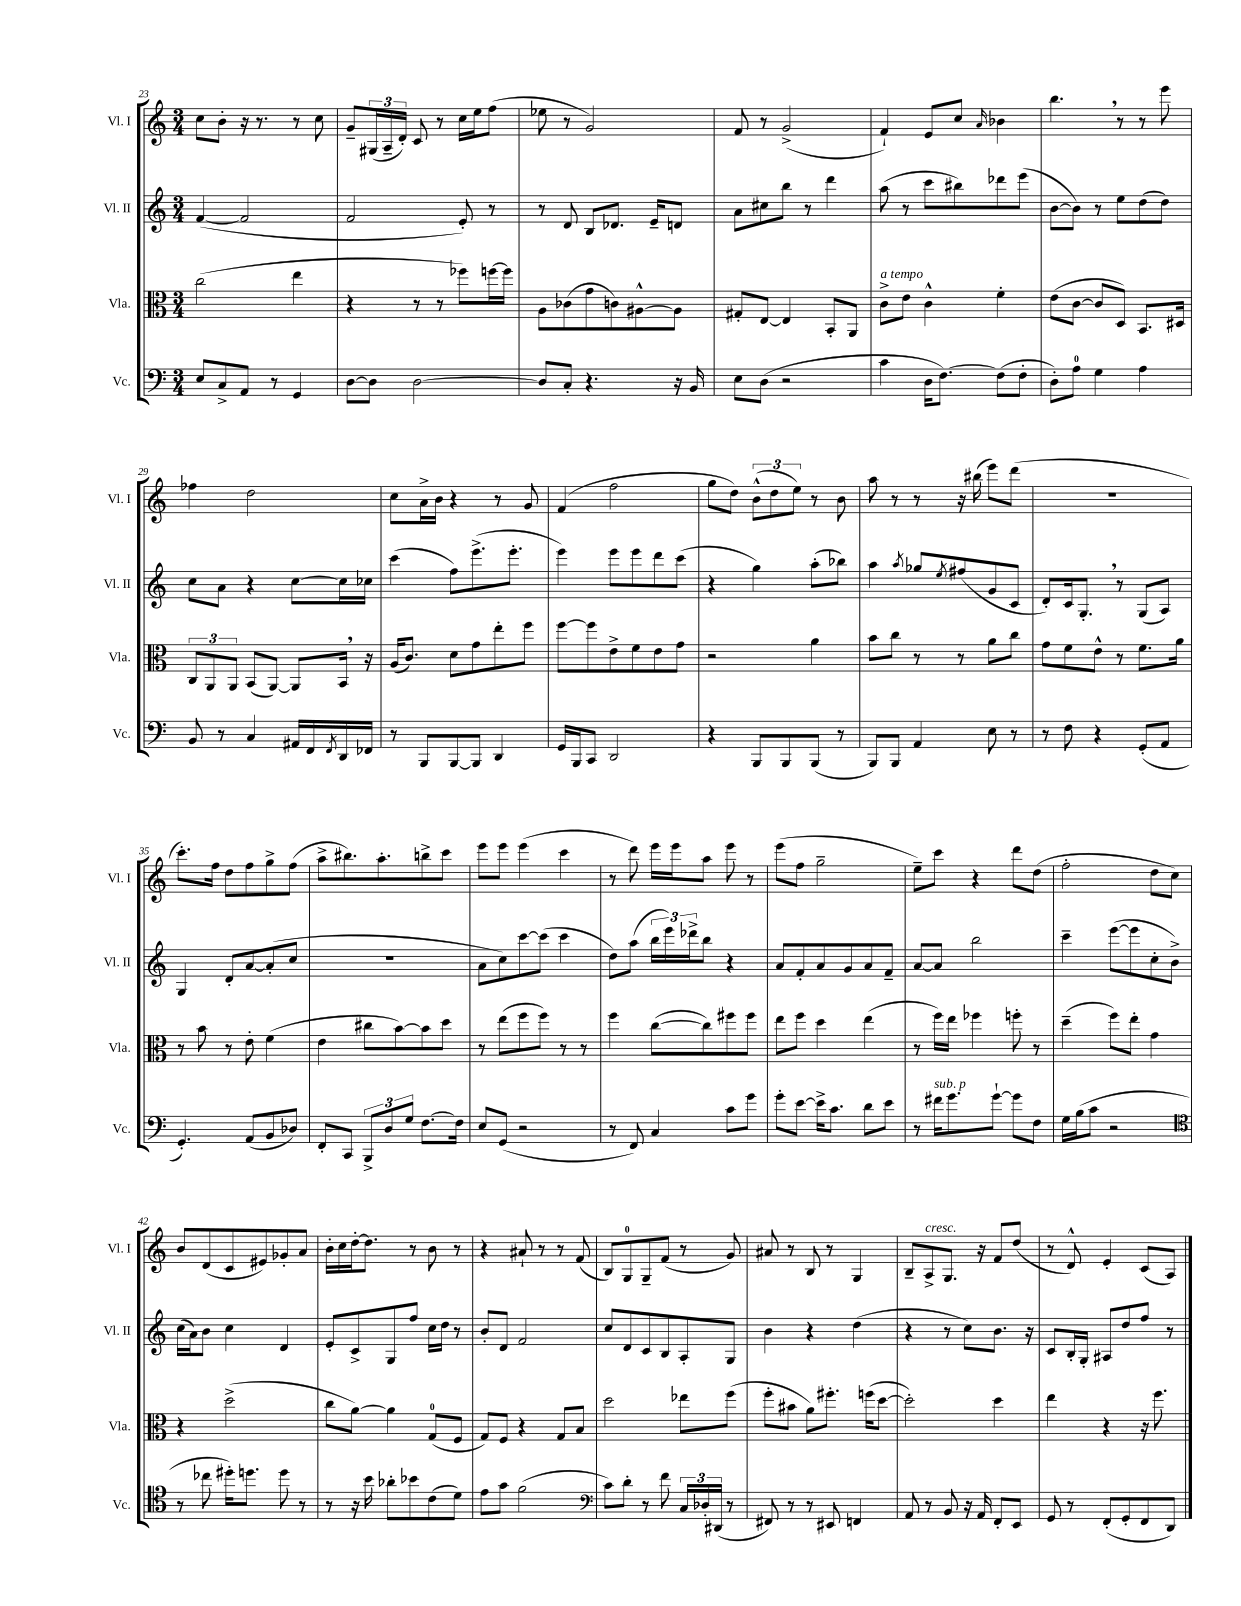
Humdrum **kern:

**kern	**kern	**kern	**kern
*staff4	*staff3	*staff2	*staff1
*clefF4	*clefC3	*clefG2	*clefG2
*k[]	*k[]	*k[]	*k[]
*M3/4	*M3/4	*M3/4	*M3/4
8E	(2cc	([4f	8cc
8C^	.	.	8b'
8AA	.	2f]	16r
.	.	.	8.r
8r	.	.	.
4GG	4ee	.	8r
.	.	.	8cc
=	=	=	=
[8D	4r	2f	8g~
8D]	.	.	(24G#
.	.	.	24A~
.	.	.	24d')
[2D	8r	.	8c
.	8r	.	8r
.	8ff-)	8e')	16cc
.	.	.	16ee
.	[16ff	8r	(8ff
.	16ff]	.	.
=	=	=	=
8D]	8A	8r	8ee-
8C'	(8c-	8d	8r
4.r	8g	8B	2g)
.	8c)	8.d-	.
.	[8A#^^	.	.
.	.	16e~	.
16r	8A#]	8d	.
16BB	.	.	.
=	=	=	=
8E	8G#'	8a	8f
(8D	[8E	8cc#	8r
2r	4E]	8bb	(2g^
.	.	8r	.
.	8BB'	4ddd	.
.	8AA	.	.
=	=	=	=
4c	8c^	(8aa	4f`)
.	8e	8r	.
16D	4c^^	8ccc	8e
[8.F)	.	.	.
.	.	8bb#)	8cc
.	.	.	16qqa
(8F]	4f'	8ddd-	4b-
8F'	.	(8eee	.
=	=	=	=
8D')	(8e	[8b	4.bb
8A	[8c	8b])	.
4G	8c]	8r	.
.	8D)	8ee	8r
4A	8.BB	(8dd	8r
.	.	8dd)	8eee
.	16D#	.	.
=	=	=	=
8BB	12C	8cc	4ff-
.	12AA	.	.
8r	.	8a	.
.	12AA	.	.
4C	(8BB	4r	2dd
.	[8AA)	.	.
16AA#	8AA]	[8cc	.
16FF	.	.	.
8qFF	.	.	.
16DD	16BB	16cc]	.
16FF-	16r	16cc-	.
=	=	=	=
8r	(16A	(4ccc	8cc
.	8.c)	.	.
8BBB	.	.	16a^
.	.	.	16b
[8BBB	8d	8ff)	4r
8BBB]	8g	(8.eee^	.
4DD	8ee'	.	8r
.	.	8.eee'	.
.	8ff	.	8g
=	=	=	=
16GG	[8ff	4eee)	(4f
16BBB	.	.	.
8CC	8ff]	.	.
2DD	8e^	8eee	2ff
.	8f	8eee	.
.	8e	8ddd	.
.	8g	(8ccc	.
=	=	=	=
4r	2r	4r	8gg
.	.	.	8dd)
8BBB	.	4gg)	(12b^^
.	.	.	12dd
8BBB	.	.	.
.	.	.	12ee)
(8BBB	4a	(8aa'	8r
8r	.	8bb-)	8b
=	=	=	=
8BBB)	8b	4aa	8aa
8BBB	8cc	.	8r
.	.	8qaa	.
4AA	8r	8gg-	8r
.	.	8qee	.
.	8r	(8ff#	16r
.	.	.	(16bb#
8E	8a	8g	8eee)
8r	8cc	8c	(8ddd
=	=	=	=
8r	8g	8d')	2.r
8F	8f	16c	.
.	.	8.G'	.
4r	8e^^	.	.
.	8r	8r	.
(8GG'	8.f	(8G	.
8AA	.	8A)	.
.	16a	.	.
=	=	=	=
4.GG')	8r	4G	8.ccc')
.	8b	.	.
.	.	.	16ff
.	8r	8d'	8dd
(8AA	8e'	[8a	8ff
8BB	(4f	(8a']	8gg^
8D-)	.	8cc	(8ff
=	=	=	=
8FF'	4e	2.r	8aa^
8CC	.	.	8.bb#)
12BBB^	8cc#	.	.
.	.	.	8.aa'
12D	.	.	.
.	[8b)	.	.
12G	.	.	.
[8.F	8b]	.	8bb^
.	8dd	.	8ccc
16F]	.	.	.
=	=	=	=
8E	8r	8a	8eee
(8GG	(8ee	8cc)	8eee
2r	8ff	[8ccc	(4eee
.	8ff)	(8ccc]	.
.	8r	4ccc	4ccc
.	8r	.	.
=	=	=	=
8r	4ff	8dd)	8r
8FF)	.	(8aa	8ddd)
4C	([8cc	24bb	16eee
.	.	24eee)	.
.	.	.	16eee
.	.	24ddd-^	.
.	8cc])	8bb	8aa
8c	8ff#	4r	8eee
8g	8ff#	.	8r
=	=	=	=
8g'	8ee	8a	(8eee
[8e	8ff	8f'	8ff
16e^]	4dd	8a	2gg~
8.c	.	.	.
.	.	8g	.
8d	(4ee	8a	.
8e	.	8f~	.
=	=	=	=
8r	8r	[8a	8ee~)
16f#	16ff)	8a]	8ccc
8.g	16ee	.	.
.	4ff-	2bb	4r
[8g`	.	.	.
8g]	8ff'	.	8ddd
8F	8r	.	(8dd
=	=	=	=
16G	(4dd~	4ccc~	2ff'
(16B	.	.	.
8c	.	.	.
2r	8ff)	([8eee	.
.	8ee'	8eee]	.
.	4g	8cc'	8dd
.	.	8b^)	8cc)
=	=	=	=
*clefC4	*	*	*
8r	4r	(16cc	8b
.	.	16a)	.
8cc-	.	8b	(8d
16dd#')	(2dd^	4cc	8c
8.dd	.	.	.
.	.	.	8e#)
8dd	.	4d	8g-'
8r	.	.	8a
=	=	=	=
8r	8cc	8e'	16b'
.	.	.	16cc
16r	[8a)	8c^	[16dd'
16b	.	.	8.dd]
8a-'	4a]	8G	.
8b-	.	8ff	8r
(8c	(8G	16cc	8b
.	.	16dd	.
8d)	8F	8r	8r
=	=	=	=
8e	8G)	8b'	4r
8g	8F	8d	.
(2f	4r	2f	8a#`
.	.	.	8r
.	8G	.	8r
.	8B	.	(8f
=	=	=	=
*clefF4	*	*	*
8c)	2dd	8cc	8B)
8d'	.	8d	8G
8r	.	8c	8G~
8f	.	8B	(8f
24C	8ee-	8A'	8r
24D-'	.	.	.
(24DD#	.	.	.
8r	(8ff	8G	8g)
=	=	=	=
8FF#)	8ff'	4b	8a#
8r	8b#	.	8r
8r	8a)	4r	8B
8EE#	8.ff#'	.	8r
4FF	.	(4dd	4G
.	(16ff	.	.
.	[8dd	.	.
=	=	=	=
8AA	2dd'])	4r	8B~
8r	.	.	8A^
8BB	.	8r	8.G
16r	.	8cc)	.
16AA	.	.	16r
8FF'	4dd	8.b	8f
8EE	.	.	(8dd
.	.	16r	.
=	=	=	=
8GG	4ee	8c	8r
8r	.	16B'	8d^^)
.	.	16G'	.
(8FF'	4r	8A#	4e'
8GG'	.	8dd	.
8FF	16r	8ff	(8c
.	8.ff	.	.
8DD)	.	8r	8A)
==	==	==	==
*-	*-	*-	*-
